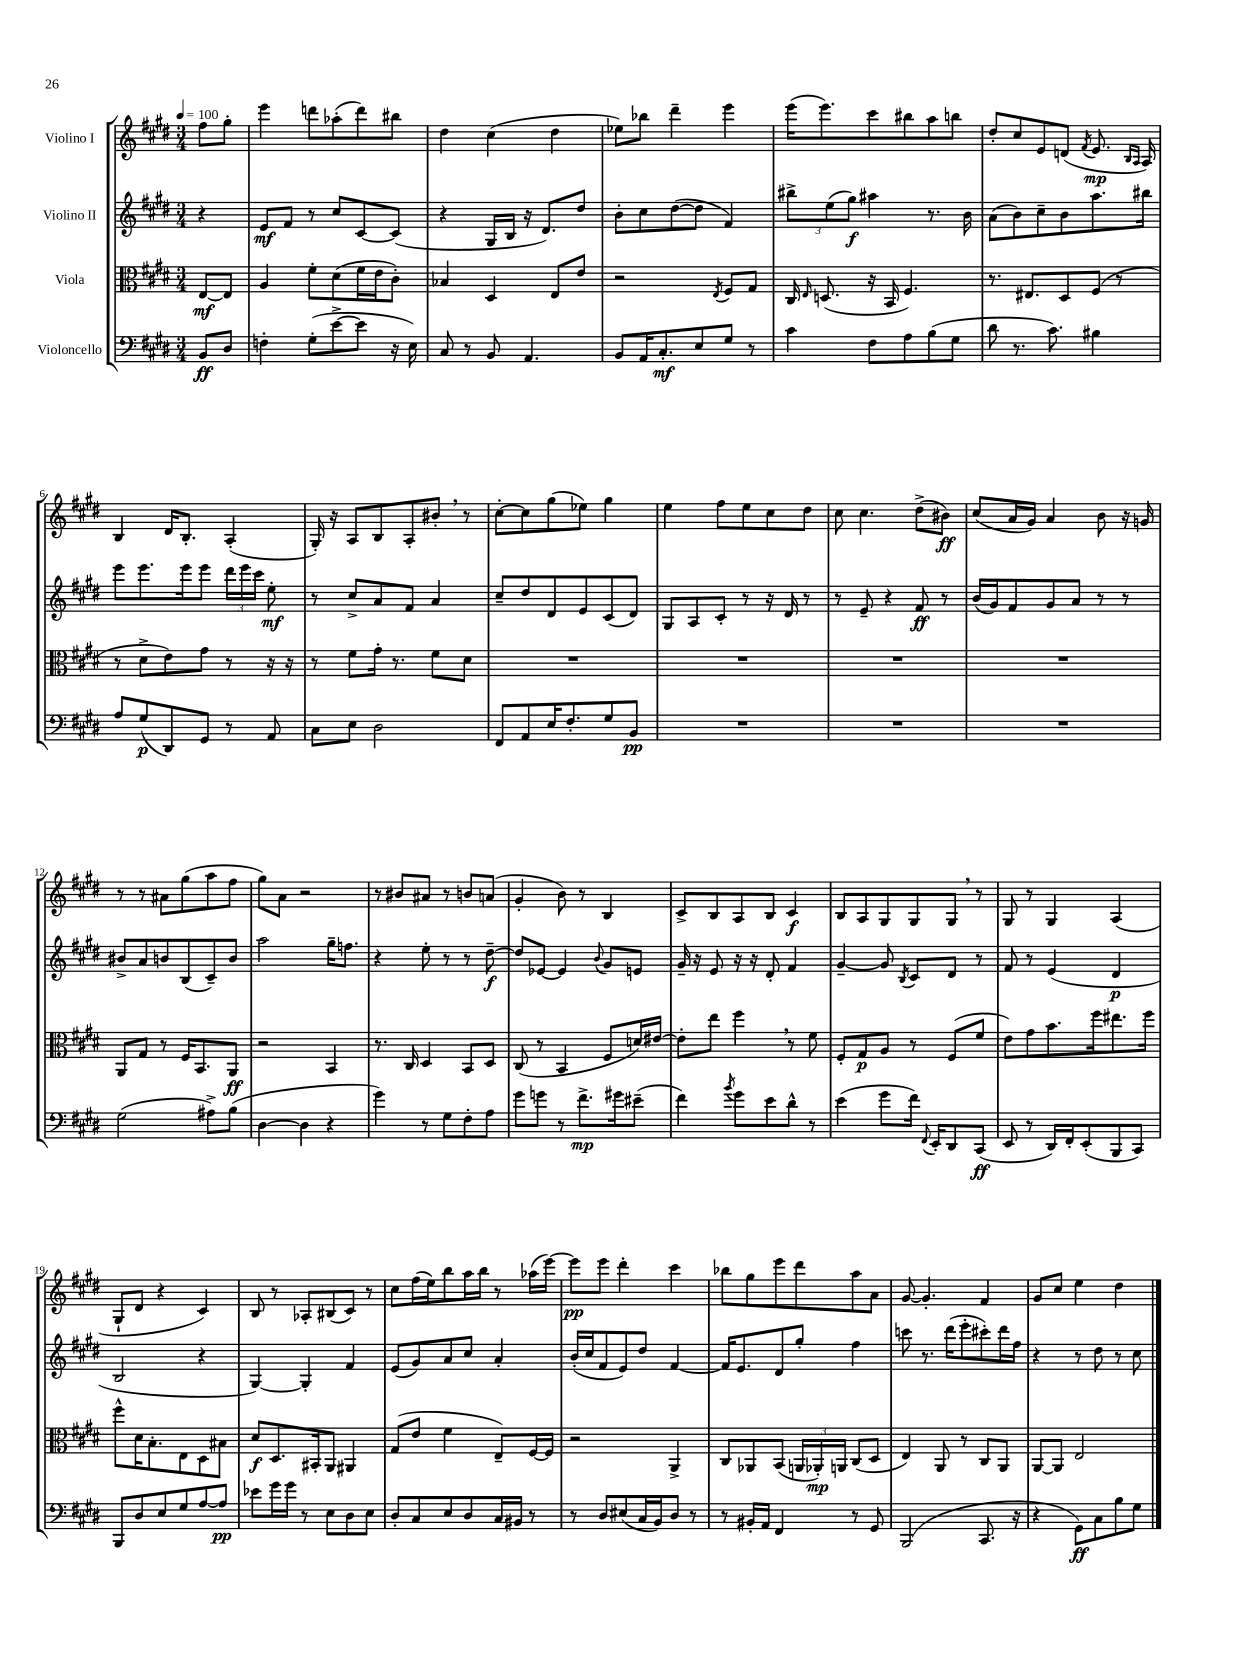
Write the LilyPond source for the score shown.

<<
\new StaffGroup <<
\new Staff = "s0" \with { instrumentName = "Violino I" } {
    \clef treble \key e \major \numericTimeSignature \time 3/4 \partial 4 \tempo 4 = 100
    \autoBeamOff fis''8[ gis''8]-. |
    e'''4 d'''8[ aes''8-.( d'''8) bis''8] |
    dis''4 cis''4( dis''4 |
    ees''8[) bes''8] dis'''4-- e'''4 |
    e'''16[( e'''8.) cis'''8 bis''8 a''8 b''8] |
    dis''8[-. cis''8 e'8 d'8]( \acciaccatura { fis'8 } e'8.\mp \grace { b16[ a16] } a16) |
    b4 dis'16[ b8.]-. a4-.( |
    gis16-.) r16 a8[ b8 a8-. bis'8]-. \breathe r8 |
    cis''8[~-. cis''8 gis''8( ees''8]) gis''4 |
    e''4 fis''8[ e''8 cis''8 dis''8] |
    cis''8 cis''4. dis''8[->( bis'8]\ff) |
    cis''8[( a'16 gis'16]) a'4 b'8 r16 g'16 |
    r8 r8 ais'8[ gis''8( a''8 fis''8] |
    gis''8[) a'8] r2 |
    r8 bis'8[ ais'8] r8 b'8[ a'8]( |
    gis'4-. b'8) r8 b4 |
    cis'8[-> b8 a8 b8] cis'4\f |
    b8[ a8 gis8 gis8 gis8] \breathe r8 |
    gis8 r8 gis4 a4( |
    gis8[-! dis'8] r4 cis'4) |
    b8 r8 aes8[-. bis8( cis'8]) r8 |
    cis''8[ fis''16( e''16) b''8 a''16 b''16] r8 aes''16[( e'''16]~) |
    e'''8[\pp e'''8] dis'''4-. cis'''4 |
    bes''8[ gis''8 e'''8 dis'''8 a''8 a'8] |
    gis'8~ gis'4.-. fis'4 |
    gis'8[ cis''8] e''4 dis''4 \bar "|." |
}
\new Staff = "s1" \with { instrumentName = "Violino II" } {
    \clef treble \key e \major \numericTimeSignature \time 3/4 \partial 4
    \autoBeamOff r4 |
    e'8[\mf fis'8] r8 cis''8[ cis'8~ cis'8]( |
    r4 gis16[ b16] r16 dis'8.[) dis''8] |
    b'8[-. cis''8 dis''8~( dis''8] fis'4) |
    \tuplet 3/2 { bis''8[-> e''8( gis''8]\f) } ais''4 r8. b'16 |
    a'8[( b'8) cis''8-- b'8 a''8. bis''16] |
    e'''8[ e'''8. e'''16 e'''8] \tuplet 3/2 { dis'''16[ e'''16 cis'''16] } e''8-.\mf |
    r8 cis''8[-> a'8 fis'8] a'4 |
    cis''8[-- dis''8 dis'8 e'8 cis'8( dis'8]) |
    gis8[ a8 cis'8]-. r8 r16 dis'16 r8 |
    r8 e'8-- r4 fis'8\ff r8 |
    b'16[( gis'16) fis'8 gis'8 a'8] r8 r8 |
    bis'8[-> a'8 b'8 b8( cis'8--) b'8] |
    a''2 gis''16[-- f''8.] |
    r4 e''8-. r8 r8 dis''8~--\f |
    dis''8[ ees'8]~ ees'4 \appoggiatura { b'8 } gis'8[ e'8] |
    gis'16-- r16 e'8 r16 r16 dis'8-. fis'4 |
    gis'4~-- gis'8 \acciaccatura { b8 } cis'8[ dis'8] r8 |
    fis'8 r8 e'4( dis'4\p |
    b2 r4 |
    gis4~) gis4-. fis'4 |
    e'8[( gis'8) a'8 cis''8] a'4-. |
    b'16[-.( cis''16 fis'8 e'8) dis''8] fis'4~ |
    fis'16[ e'8. dis'8 gis''8]-. fis''4 |
    c'''8 r8. dis'''16[( e'''8-. cis'''8-.) dis'''16 fis''16] |
    r4 r8 dis''8 r8 cis''8 \bar "|." |
}
\new Staff = "s2" \with { instrumentName = "Viola" } {
    \clef alto \key e \major \numericTimeSignature \time 3/4 \partial 4
    \autoBeamOff e8[~\mf e8] |
    a4 fis'8[-. dis'8( fis'16 e'16 cis'8]-.) |
    bes4 dis4 e8[ e'8] |
    r2 \acciaccatura { e8 } fis8[ gis8] |
    cis16 \grace { e16 } d8.( r16 b,16 fis4.) |
    r8. eis8.[ dis8 fis8]( r8 |
    r8 dis'8[-> e'8) gis'8] r8 r16 r16 |
    r8 fis'8[ gis'16]-. r8. fis'8[ dis'8] |
    R2. |
    R2. |
    R2. |
    R2. |
    a,8[ gis8] r8 fis16[ b,8. a,8]\ff |
    r2 b,4 |
    r8. cis16 dis4 b,8[ dis8] |
    cis8( r8 b,4 fis8[ d'16) eis'16]~ |
    eis'8[-. e''8] fis''4 \breathe r8 fis'8 |
    fis8[-. gis8\p a8] r8 fis8[( fis'8] |
    e'8[) gis'8 b'8. fis''16 eis''8. fis''16] |
    fis''8[-^ dis'16 b8.-. e8 dis8 bis8] |
    dis'8[\f dis8. bis,16-. a,8] ais,4 |
    gis8[( e'8] fis'4 e8[--) fis16~ fis16] |
    r2 a,4-> |
    cis8[ aes,8 b,8]( \tuplet 3/2 { a,16[ aes,16-.\mp) a,16] } cis8[( dis8] |
    e4) a,8 r8 cis8[ a,8] |
    a,8[~ a,8] e2 \bar "|." |
}
\new Staff = "s3" \with { instrumentName = "Violoncello" } {
    \clef bass \key e \major \numericTimeSignature \time 3/4 \partial 4
    \autoBeamOff b,8[\ff dis8] |
    f4-. gis8[-.( e'8~-> e'8] r16 e16) |
    cis8 r8 b,8 a,4. |
    b,8[ a,16 cis8.-.\mf e8 gis8] r8 |
    cis'4 fis8[ a8 b8( gis8] |
    dis'8 r8. cis'8.) bis4 |
    a8[ gis8\p( dis,8) gis,8] r8 a,8 |
    cis8[ e8] dis2 |
    fis,8[ a,8 e16 fis8.-. gis8 b,8]\pp |
    R2. |
    R2. |
    R2. |
    gis2( ais8[->) b8]( |
    dis4~ dis4 r4 |
    gis'4) r8 gis8[ fis8-. a8] |
    gis'8[ g'8] r8 fis'8.[->\mp gis'16 eis'8]--( |
    fis'4) \acciaccatura { b'8 } gis'8[ e'8 dis'8]-^ r8 |
    e'4( gis'8[ fis'16]) \appoggiatura { fis,8 } e,16[-. dis,8 cis,8]\ff( |
    e,8 r8 dis,16[) fis,16-. e,8-.( b,,8 cis,8]) |
    b,,8[ dis8 e8 gis8 a8~ a8]\pp |
    ees'8[ gis'16 gis'16] r8 e8[ dis8 e8] |
    dis8[-. cis8 e8 dis8 cis16 bis,16] r8 |
    r8 dis8[ eis8( cis16 b,16) dis8] r8 |
    r8 bis,16[-. a,16] fis,4 r8 gis,8 |
    b,,2( cis,8. r16 |
    r4 gis,8[\ff) cis8 b8 gis8] \bar "|." |
}
>>
>>
